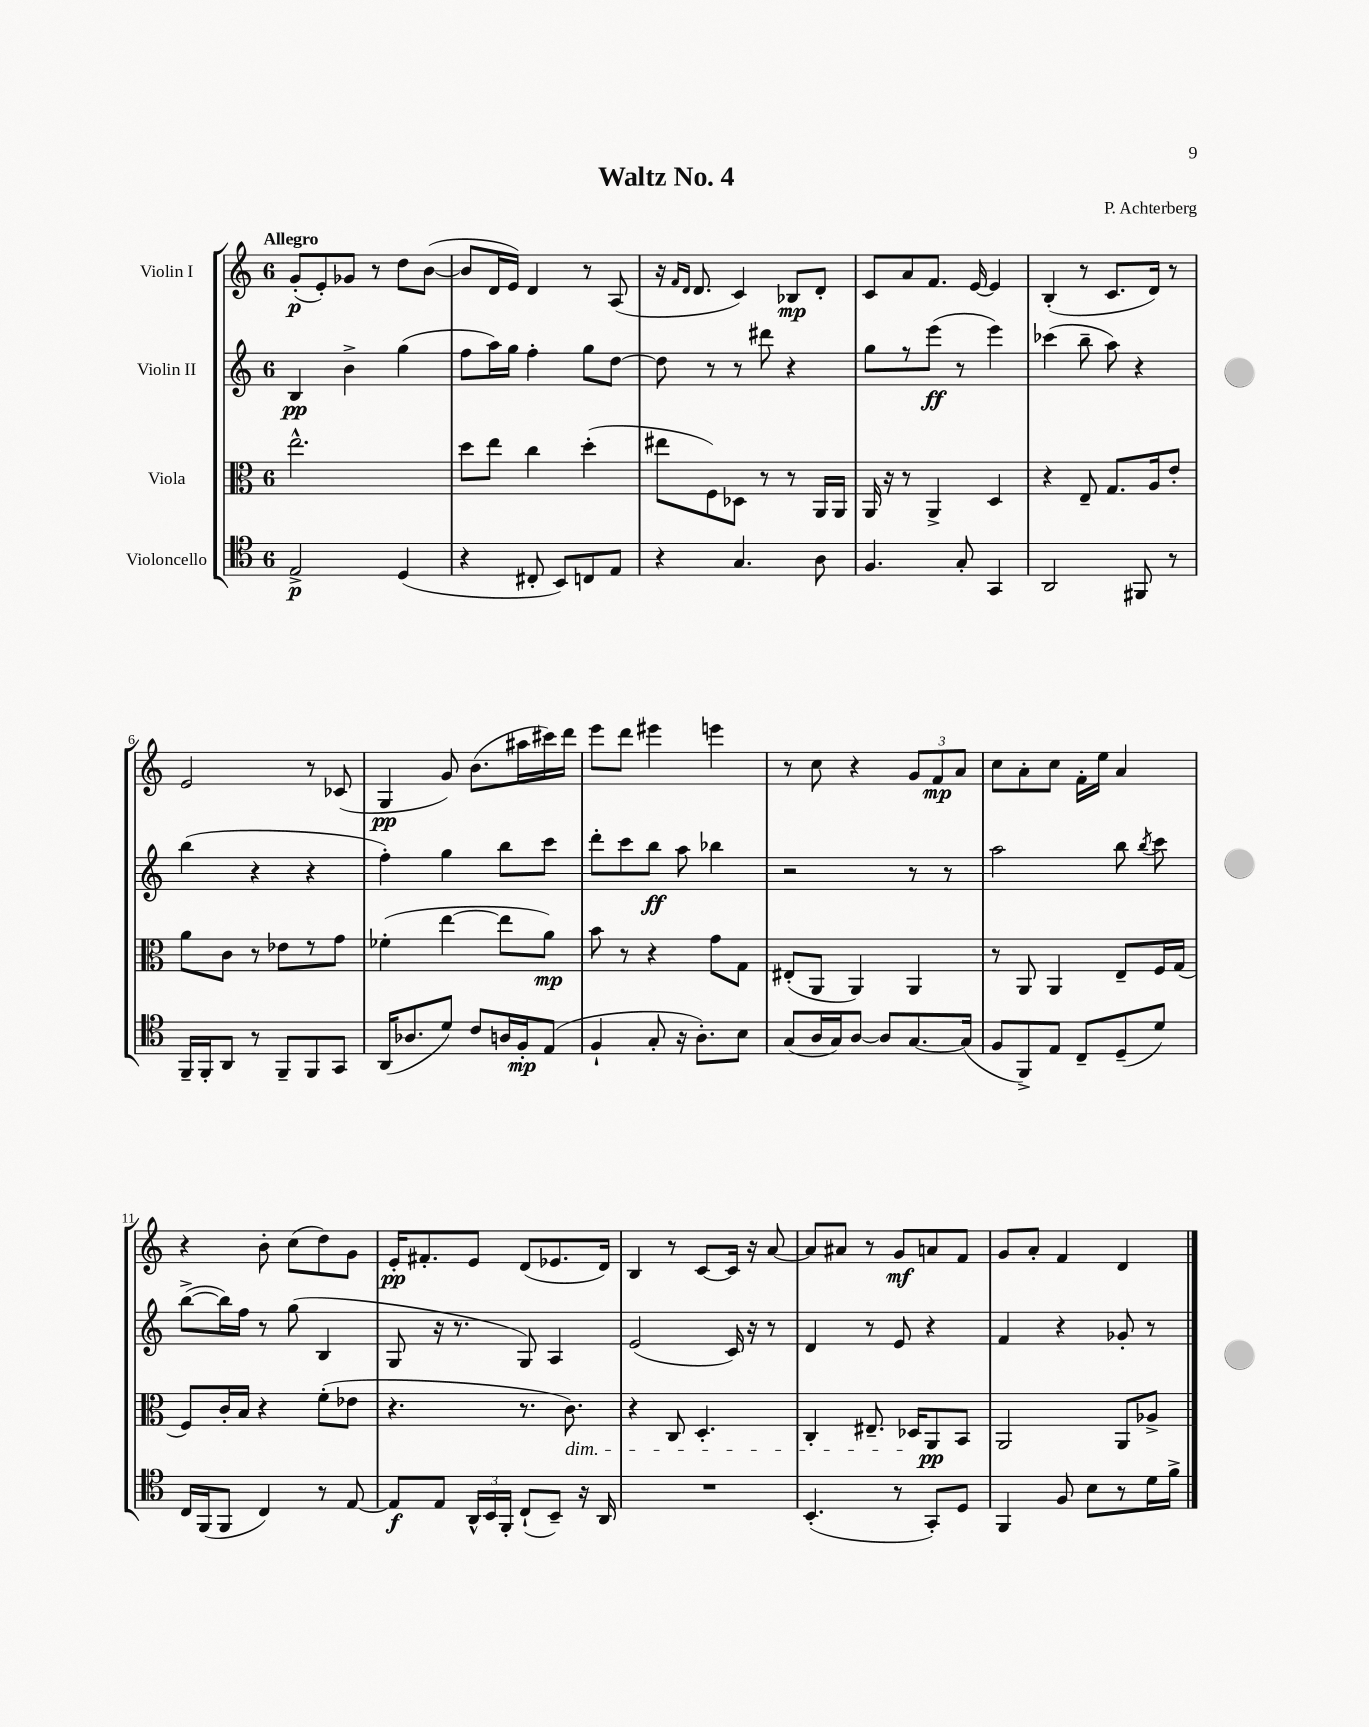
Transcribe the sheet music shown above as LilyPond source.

\header { title = "Waltz No. 4" composer = "P. Achterberg" }
<<
\new StaffGroup <<
\new Staff = "s0" \with { instrumentName = "Violin I" } {
    \clef treble \key c \major \once \override Staff.TimeSignature.style = #'single-digit \time 6/8 \tempo "Allegro"
    \autoBeamOff g'8[-.\p( e'8-.) ges'8] r8 d''8[ b'8]~( |
    b'8[ d'16 e'16]) d'4 r8 a8( |
    r16 \grace { f'16[ d'16] } d'8. c'4) bes8[\mp d'8]-. |
    c'8[ a'8 f'8.] e'16~ e'4 |
    b4-.( r8 c'8.[ d'16]) r8 |
    e'2 r8 ces'8( |
    g4\pp g'8) b'8.[( ais''16 cis'''16) d'''16] |
    e'''8[ d'''8] eis'''4 e'''4 |
    r8 c''8 r4 \tuplet 3/2 { g'8[ f'8\mp a'8] } |
    c''8[ a'8-. c''8] f'16[-. e''16] a'4 |
    r4 b'8-. c''8[( d''8) g'8] |
    e'16[-.\pp fis'8.-. e'8] d'8[( ees'8. d'16]) |
    b4 r8 c'8[~ c'16] r16 a'8~ |
    a'8[ ais'8] r8 g'8[\mf a'8 f'8] |
    g'8[ a'8]-. f'4 d'4 \bar "|." |
}
\new Staff = "s1" \with { instrumentName = "Violin II" } {
    \clef treble \key c \major \once \override Staff.TimeSignature.style = #'single-digit \time 6/8
    \autoBeamOff b4\pp b'4-> g''4( |
    f''8[ a''16) g''16] f''4-. g''8[ d''8]~ |
    d''8 r8 r8 dis'''8 r4 |
    g''8[ r8 e'''8]\ff( r8 e'''4) |
    ces'''4( b''8-- a''8) r4 |
    b''4( r4 r4 |
    f''4-.) g''4 b''8[ c'''8] |
    d'''8[-. c'''8 b''8]\ff a''8 bes''4 |
    r2 r8 r8 |
    a''2 b''8 \acciaccatura { b''8 } c'''8 |
    b''8[~->( b''16) f''16] r8 g''8( b4 |
    g8 r16 r8. g8) a4 |
    e'2( c'16) r16 r8 |
    d'4 r8 e'8 r4 |
    f'4 r4 ges'8-. r8 \bar "|." |
}
\new Staff = "s2" \with { instrumentName = "Viola" } {
    \clef alto \key c \major \once \override Staff.TimeSignature.style = #'single-digit \time 6/8
    \autoBeamOff e''2.-^ |
    d''8[ e''8] c''4 d''4-.( |
    eis''8[ f8) des8] r8 r8 a,16[ a,16] |
    a,16 r16 r8 a,4-> d4 |
    r4 e8-- g8.[ a16 e'8]-. |
    a'8[ c'8] r8 ees'8[ r8 g'8] |
    fes'4-.( e''4~ e''8[ a'8]\mp) |
    b'8 r8 r4 g'8[ g8] |
    eis8[-.( a,8] a,4) a,4 |
    r8 a,8 a,4 e8[-- f16 g16]( |
    f8[) c'16-. b16] r4 f'8[-.( ees'8] |
    r4. r8. c'8.\dim) |
    r4 c8 d4.-. |
    c4-. eis8.-- des16[\! a,8\pp b,8] |
    a,2 a,8[ aes8]-> \bar "|." |
}
\new Staff = "s3" \with { instrumentName = "Violoncello" } {
    \clef tenor \key c \major \once \override Staff.TimeSignature.style = #'single-digit \time 6/8
    \autoBeamOff e2->\p d4( |
    r4 cis8-. b,8[) c8 e8] |
    r4 g4. a8 |
    f4. g8-. g,4 |
    a,2 fis,8 r8 |
    f,16[-- f,16-. a,8] r8 f,8[-- f,8 g,8] |
    a,16[( aes8. d'8]) c'8[ a16 f16-.\mp e8]( |
    f4-! g8-. r16 a8.[-.) b8] |
    g8[( a16 g16) a8]~ a8[ g8.~ g16]( |
    f8[ f,8->) e8] c8[-- d8--( d'8]) |
    c16[ f,16( f,8] c4) r8 e8~ |
    e8[\f e8] \tuplet 3/2 { a,16[-^ b,16 f,16]-. } c8[-!( b,8]--) r16 a,16 |
    R2. |
    b,4.-.( r8 g,8[-.) d8] |
    f,4 f8 b8[ r8 d'16 f'16]-> \bar "|." |
}
>>
>>
